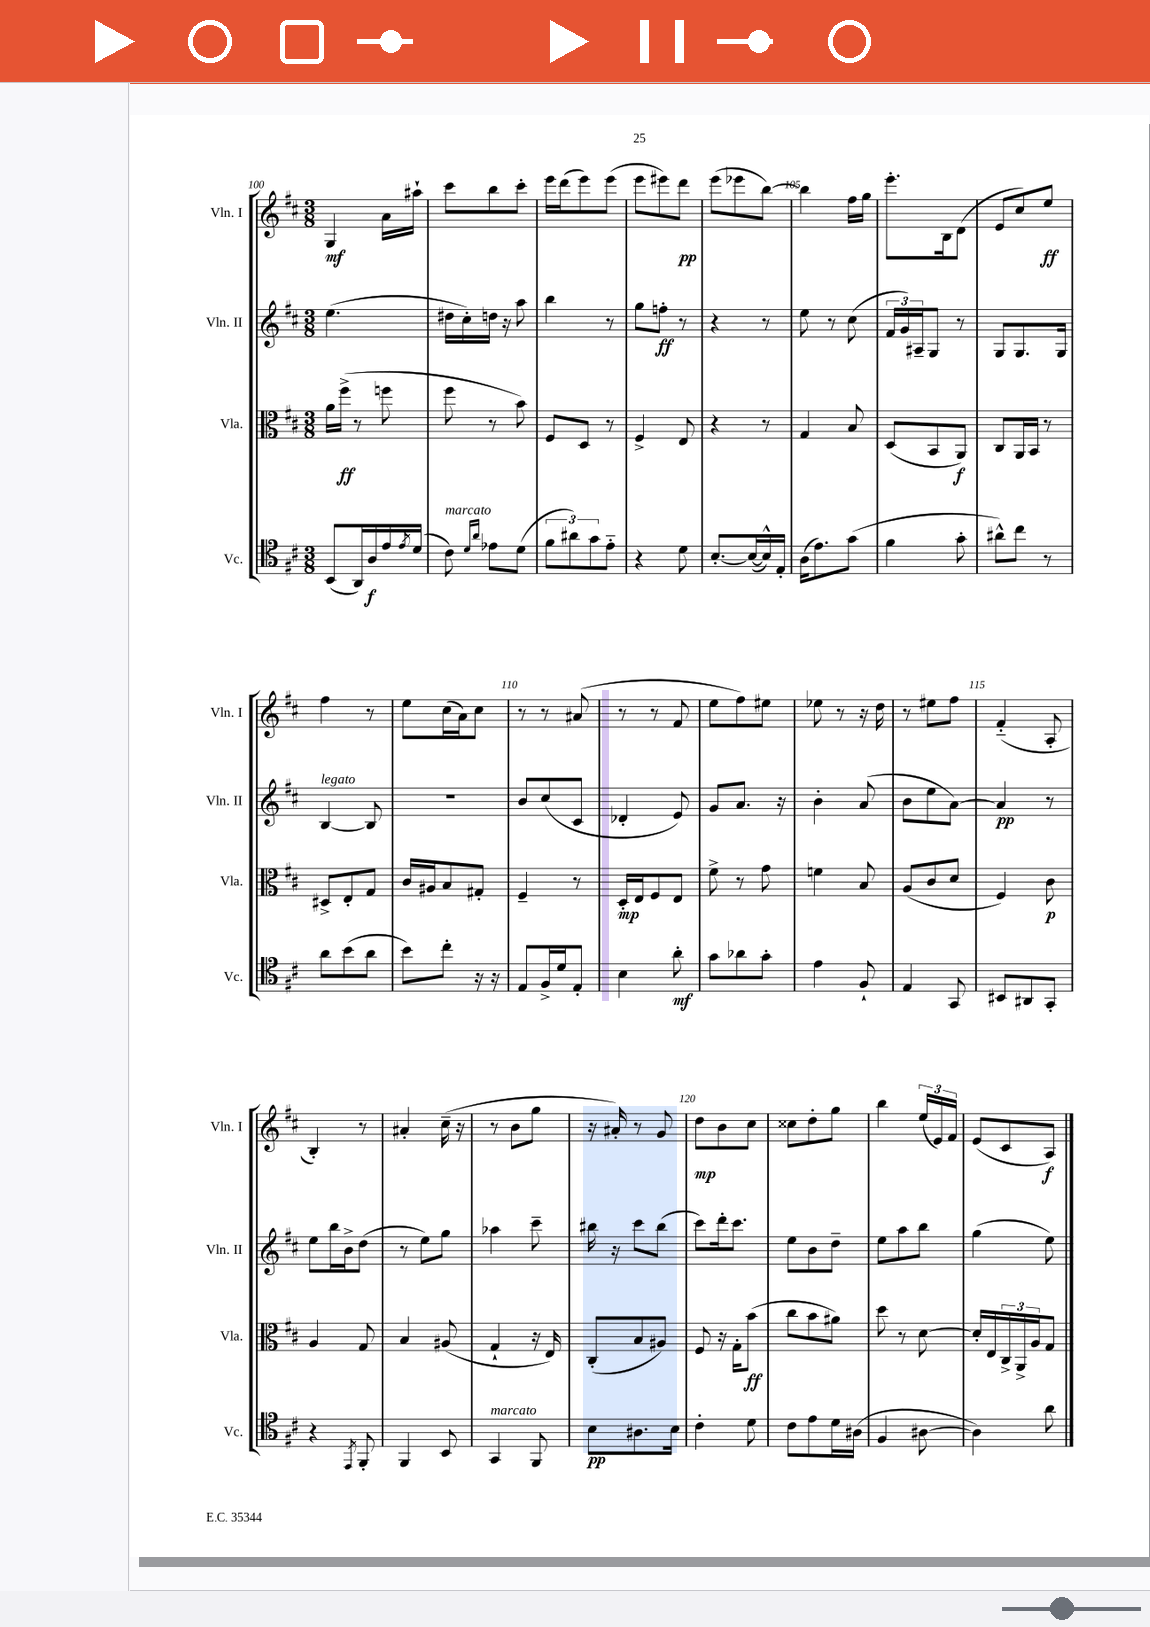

**kern	**dynam	**kern	**dynam	**kern	**dynam	**kern	**dynam
*part4	*part4	*part3	*part3	*part2	*part2	*part1	*part1
*staff4	*staff4	*staff3	*staff3	*staff2	*staff2	*staff1	*staff1
*I"Vc.	*	*I"Vla.	*	*I"Vln. II	*	*I"Vln. I	*
*I'Vc.	*	*I'Vla.	*	*I'Vln. II	*	*I'Vln. I	*
*clefC4	*	*clefC3	*	*clefG2	*	*clefG2	*
*k[f#c#]	*	*k[f#c#]	*	*k[f#c#]	*	*k[f#c#]	*
*M3/8	*	*M3/8	*	*M3/8	*	*M3/8	*
=100	=100	=100	=100	=100	=100	=100	=100
(8BB/L	.	16a\LL	.	(4.ee\	.	4G/	mf
.	.	(16ff#^\JJ	ff	.	.	.	.
16AA/L)	.	8r	.	.	.	.	.
16A/	f	.	.	.	.	.	.
16e/	.	8ffn\	.	.	.	16a\LL	.
8qe/	.	.	.	.	.	.	.
(16d/JJ	.	.	.	.	.	16aa#X`\JJ	.
=101	=101	=101	=101	=101	=101	=101	=101
!LO:TX:a:i:t=marcato	!	!	!	!	!	!	!
8c#\)	.	8ff#\	.	16dd#X\LL	.	8ccc#\L	.
.	.	.	.	16cc#'\)	.	.	.
16qqd/LL	.	.	.	.	.	.	.
16qqa/JJ	.	.	.	.	.	.	.
8e-X\L	.	8r	.	16ddn\JJ	.	8bb\	.
.	.	.	.	16r	.	.	.
(8d\J	.	8b\)	.	8aa\	.	8ccc#'\J	.
=102	=102	=102	=102	=102	=102	=102	=102
12f#\L	.	8F#/L	.	4bb\	.	16eee\LL	.
.	.	.	.	.	.	(16ddd\J	.
12a#X\)	.	.	.	.	.	.	.
.	.	8D/J	.	.	.	8eee\)	.
12g\	.	.	.	.	.	.	.
8e\J	.	8r	.	8r	.	(8eee\J	.
=103	=103	=103	=103	=103	=103	=103	=103
4r	.	4F#^/	.	8gg\L	.	8eee\L	.
.	.	.	.	8ffn'\J	ff	8eee#X\)	.
8d\	.	8E/	.	8r	.	8ddd\J	pp
=104	=104	=104	=104	=104	=104	=104	=104
[8.B'/L	.	4r	.	4r	.	(8eee\L	.
.	.	.	.	.	.	8eee-X\	.
(16B/L_	.	.	.	.	.	.	.
16B^^/])	.	8r	.	8r	.	[8bb\J)	.
16E'/JJ	.	.	.	.	.	.	.
=105	=105	=105	=105	=105	=105	=105	=105
(16A\KL	.	4G/	.	8ee\	.	4bb\]	.
8.e\)	.	.	.	.	.	.	.
.	.	.	.	8r	.	.	.
(8g\J	.	8B/	.	(8cc#\	.	16ff#\LL	.
.	.	.	.	.	.	16gg\JJ	.
=106	=106	=106	=106	=106	=106	=106	=106
4f#\	.	(8D/L	.	24f#/LL	.	8.eee'\L	.
.	.	.	.	24g/)	.	.	.
.	.	.	.	24A#X~/J	.	.	.
.	.	8BB/	.	8G/J	.	.	.
.	.	.	.	.	.	16B\k	.
8g'\	.	8AA/J)	f	8r	.	(8d\J	.
=107	=107	=107	=107	=107	=107	=107	=107
8a#X^^\L)	.	8C#/L	.	8G/L	.	8e/L	.
8cc#\J	.	16AA/L	.	8.G/	.	8cc#/)	.
.	.	16BB/JJ	.	.	.	.	.
8r	.	8r	.	.	.	8ee/J	ff
.	.	.	.	16G/Jk	.	.	.
!!LO:LB:g=z
=108	=108	=108	=108	=108	=108	=108	=108
!	!	!	!	!LO:TX:a:i:t=legato	!	!	!
8a\L	.	8D#X^/L	.	[4B/	.	4ff#\	.
(8b\	.	8E'/	.	.	.	.	.
8a\J	.	8G/J	.	8B/]	.	8r	.
=109	=109	=109	=109	=109	=109	=109	=109
8b\L)	.	16c#/LL	.	4.r	.	8ee\L	.
.	.	16A#X/J	.	.	.	.	.
8cc#'\J	.	8B/	.	.	.	(16cc#\L	.
.	.	.	.	.	.	16a\J)	.
16r	.	8G#X'/J	.	.	.	8cc#\J	.
16r	.	.	.	.	.	.	.
=110	=110	=110	=110	=110	=110	=110	=110
8E/L	.	4F#~/	.	8b/L	.	8r	.
16F#^/L	.	.	.	(8cc#/	.	8r	.
16d/J	.	.	.	.	.	.	.
8E'/J	.	8r	.	8c#/J	.	(8a#X/	.
=111	=111	=111	=111	=111	=111	=111	=111
4B\	.	16D'/LL	mp	4d-X'/	.	8r	.
.	.	16E/J	.	.	.	.	.
.	.	8F#/	.	.	.	8r	.
8a'\	mf	8E/J	.	8e/)	.	8f#/	.
=112	=112	=112	=112	=112	=112	=112	=112
8g\L	.	8f#^\	.	8g/L	.	8ee\L	.
8a-X\	.	8r	.	8.a/J	.	8ff#\)	.
8g'\J	.	8g\	.	.	.	8ee#X\J	.
.	.	.	.	16r	.	.	.
=113	=113	=113	=113	=113	=113	=113	=113
4e\	.	4fn\	.	4b'\	.	8ee-X\	.
.	.	.	.	.	.	8r	.
8F#`/	.	8B/	.	(8a/	.	16r	.
.	.	.	.	.	.	16dd\	.
=114	=114	=114	=114	=114	=114	=114	=114
4E/	.	(8A/L	.	8b\L	.	8r	.
.	.	8c#/	.	8ee\	.	8ee#X\L	.
8GG/	.	8d/J	.	[8a\J)	.	8ff#\J	.
=115	=115	=115	=115	=115	=115	=115	=115
8BB#X/L	.	4F#/)	.	4a/]	pp	(4f#/	.
8AA#X/	.	.	.	.	.	.	.
8GG'/J	.	8c#\	p	8r	.	8A'/	.
!!LO:LB:g=z
=116	=116	=116	=116	=116	=116	=116	=116
4r	.	4A/	.	8ee\L	.	4B'/)	.
.	.	.	.	16bb\L	.	.	.
.	.	.	.	16b^\J	.	.	.
8qEE/	.	.	.	.	.	.	.
8FF#'/	.	8G/	.	(8dd\J	.	8r	.
=117	=117	=117	=117	=117	=117	=117	=117
4FF#/	.	4B/	.	8r	.	4a#X'/	.
.	.	.	.	8ee\L)	.	.	.
8BB/	.	(8A#X/	.	8gg\J	.	(16cc#~\	.
.	.	.	.	.	.	16r	.
=118	=118	=118	=118	=118	=118	=118	=118
!LO:TX:a:i:t=marcato	!	!	!	!	!	!	!
4GG/	.	4G`/	.	4aa-X\	.	8r	.
.	.	.	.	.	.	8b\L	.
8FF#/	.	16r	.	8ccc#~\	.	8gg\J	.
.	.	16E/)	.	.	.	.	.
=119	=119	=119	=119	=119	=119	=119	=119
8B\L	pp	(8C#'/L	.	16bb#X\	.	16r	.
.	.	.	.	16r	.	16a#X'/)	.
8.A#X\	.	8B/	.	8ccc#\L	.	8r	.
.	.	8A#X/J)	.	(8bb#\J	.	8g/	.
16B\Jk	.	.	.	.	.	.	.
=120	=120	=120	=120	=120	=120	=120	=120
4c#'\	.	8F#/	.	8ccc#\L)	.	8dd\L	mp
.	.	16r	.	16ddd'\k	.	8b\	.
.	.	16G'\KL	.	8.ccc#\J	.	.	.
8d\	.	(8b\J	ff	.	.	8cc#\J	.
=121	=121	=121	=121	=121	=121	=121	=121
8c#\L	.	8cc#\L	.	8ee\L	.	8cc##X\L	.
8e\	.	8b\	.	8b\	.	8dd'\	.
16d\L	.	8a#X\J)	.	8dd~\J	.	8gg\J	.
(16A#X\JJ	.	.	.	.	.	.	.
=122	=122	=122	=122	=122	=122	=122	=122
4F#/	.	8dd\	.	8ee\L	.	4bb\	.
.	.	8r	.	8aa\	.	.	.
[8A#X\	.	[8d\	.	8bb\J	.	(24ee/LL	.
.	.	.	.	.	.	24e/)	.
.	.	.	.	.	.	24f#/JJ	.
=123	=123	=123	=123	=123	=123	=123	=123
4A#\])	.	16d'/LL]	.	(4gg\	.	(8e/L	.
.	.	16E/	.	.	.	.	.
.	.	24C#^/	.	.	.	8c#/	.
.	.	24AA^/	.	.	.	.	.
.	.	24A/J	.	.	.	.	.
8a\	.	8G/J	.	8ee\)	.	8A/J)	f
==	==	==	==	==	==	==	==
*-	*-	*-	*-	*-	*-	*-	*-
